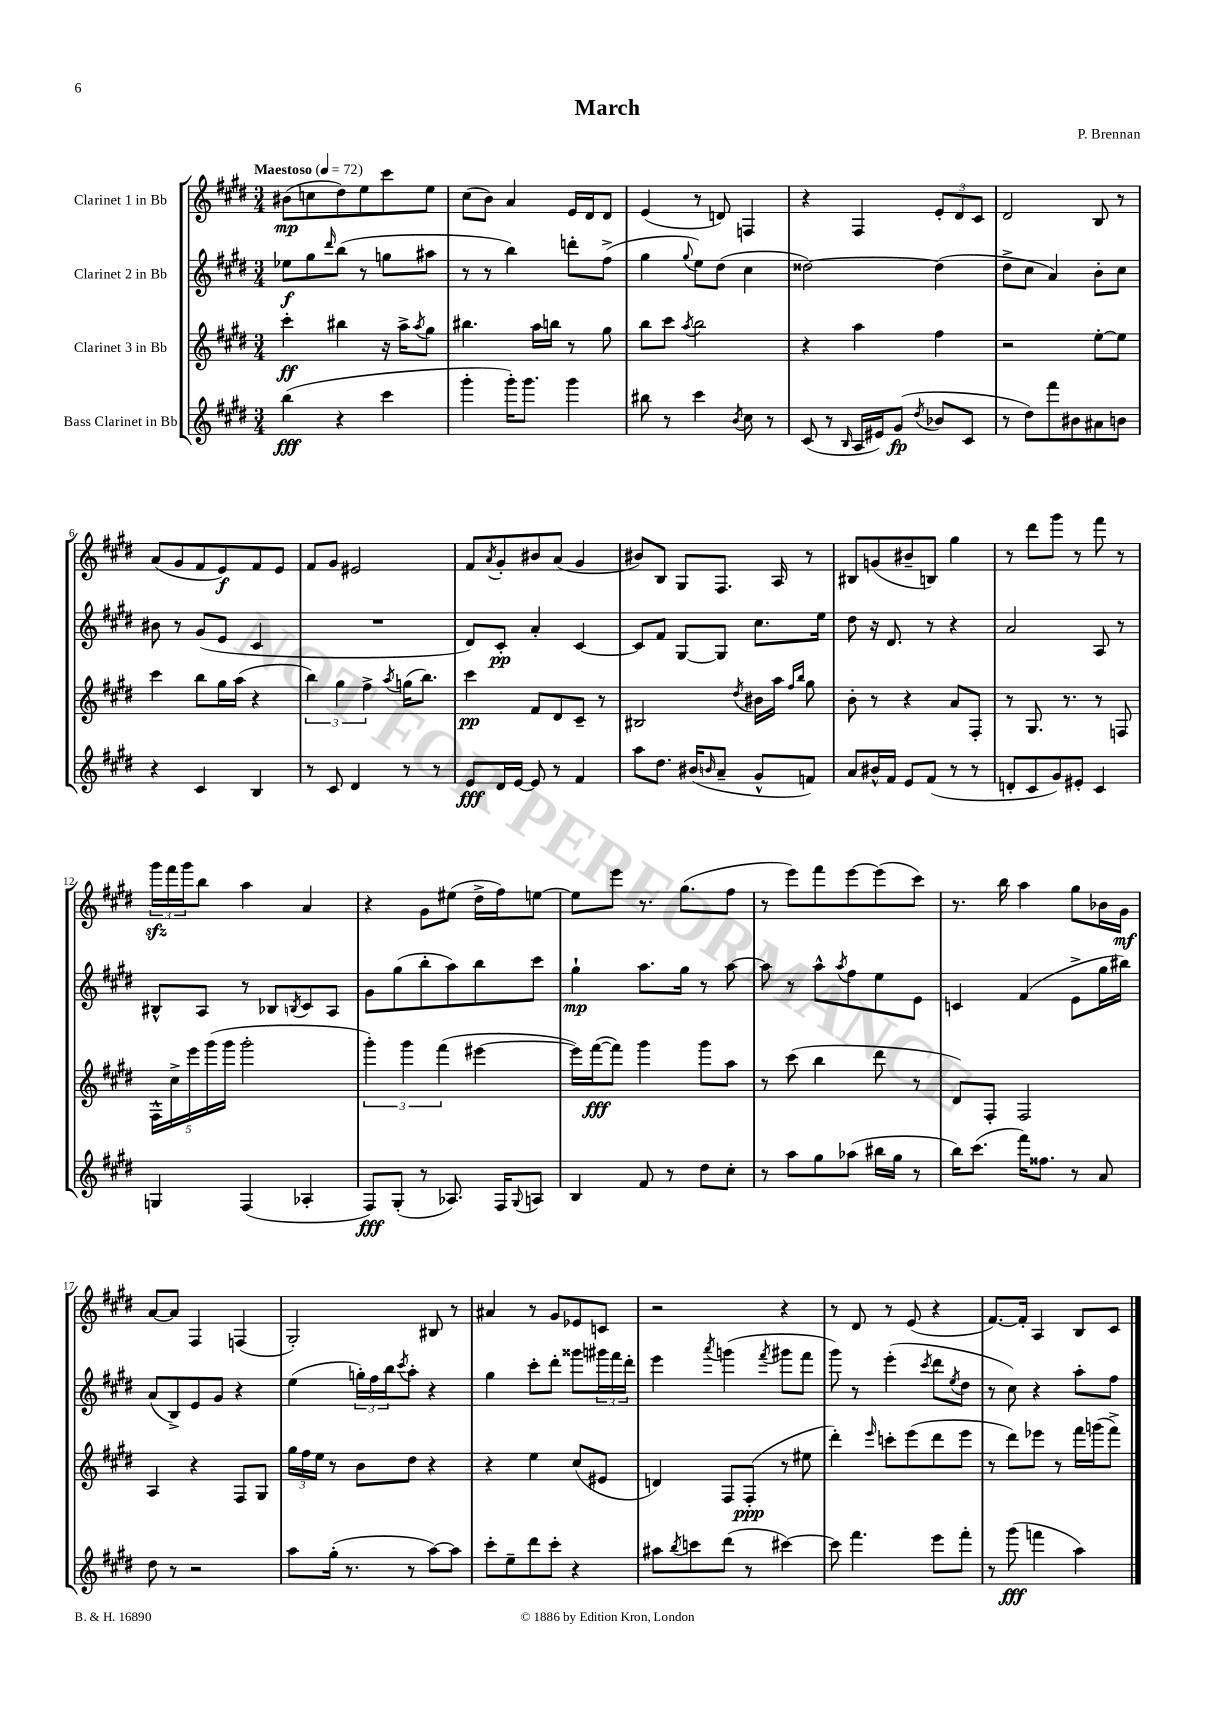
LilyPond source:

\header { title = "March" composer = "P. Brennan" }
<<
\new StaffGroup <<
\new Staff = "s0" \with { instrumentName = "Clarinet 1 in Bb" } {
    \clef treble \key e \major \numericTimeSignature \time 3/4 \tempo "Maestoso" 4 = 72
    bis'8\mp( c''8 dis''8) e''8 cis'''8 e''8 |
    cis''8( b'8) a'4 e'16 dis'16 dis'8 |
    e'4( r8 d'8) f4 |
    r4 fis4 \tuplet 3/2 { e'8-. dis'8 cis'8 } |
    dis'2 b8 r8 |
    a'8( gis'8 fis'8 e'8\f) fis'8 e'8 |
    fis'8 gis'8 eis'2 |
    fis'8 \acciaccatura { a'8 } gis'8-. bis'8 a'8( gis'4 |
    bis'8) b8 gis8 fis8. a16 r8 |
    bis8 g'8( bis'8-- b8) gis''4 |
    r8 dis'''8 gis'''8 r8 fis'''8 r8 |
    \tuplet 3/2 { gis'''16\sfz fis'''16 gis'''16 } b''8 a''4 a'4 |
    r4 gis'8 eis''8( dis''16-> fis''16) e''8~ |
    e''8 e'''8 r8. gis''8.( fis''8 |
    r8 e'''8) fis'''8 e'''8~ e'''8( cis'''8) |
    r8. b''16 a''4 gis''8 bes'16 gis'16\mf |
    a'8~ a'8 fis4 f4( |
    gis2-.) bis8 r8 |
    ais'4 r8 gis'8 ees'8 c'8 |
    r2 r4 |
    r8 dis'8 r8 e'8( r4 |
    fis'8.~) fis'16-. a4 b8 cis'8 \bar "|." |
}
\new Staff = "s1" \with { instrumentName = "Clarinet 2 in Bb" } {
    \clef treble \key e \major \numericTimeSignature \time 3/4
    ees''8\f gis''8 \grace { dis'''16 } b''8( r8 g''8 ais''8 |
    r8 r8 b''4) d'''8-. fis''8->( |
    gis''4 \appoggiatura { gis''8 } e''8) dis''8( cis''4 |
    disis''2~) disis''4( |
    dis''8-> cis''8 a'4) b'8-. cis''8 |
    bis'8 r8 gis'8( e'8 cis'4 |
    R2. |
    dis'8) cis'8-.\pp a'4-. cis'4~ |
    cis'8 fis'8 gis8~ gis8 cis''8. e''16 |
    dis''8 r16 dis'8. r8 r4 |
    a'2 a8 r8 |
    bis8-^ a8 r8 bes8 \acciaccatura { b8 } cis'8 a8 |
    gis'8 gis''8( b''8-. a''8) b''8 cis'''8 |
    gis''4-!\mp a''8. gis''16 r8 a''8~ |
    a''8 r8 a''8-^ \acciaccatura { a''8 } fis''8 e''8 e'8 |
    c'4 fis'4( e'8-> gis''16 bis''16) |
    a'8( b8->) e'8 gis'8 r4 |
    e''4( \tuplet 3/2 { g''16-.) fis''16 b''16 } \acciaccatura { cis'''8 } a''8-. r4 |
    gis''4 cis'''8-. dis'''8-. gisis'''8 \tuplet 3/2 { gis'''16 fis'''16 dis'''16-. } |
    e'''4 \acciaccatura { a'''8 } g'''4( \acciaccatura { fis'''8 } gis'''8 fis'''8 |
    gis'''8) r8 e'''4-.( \acciaccatura { cis'''8 } dis'''8 \acciaccatura { e''8 } dis''8 |
    r8 cis''8) r4 a''8-. fis''8 \bar "|." |
}
\new Staff = "s2" \with { instrumentName = "Clarinet 3 in Bb" } {
    \clef treble \key e \major \numericTimeSignature \time 3/4
    cis'''4-.\ff bis''4 r16 a''16-> \acciaccatura { a''8 } gis''8 |
    bis''4. a''16 b''16 r8 gis''8 |
    b''8 cis'''8 \acciaccatura { a''8 } b''2 |
    r4 a''4 fis''4 |
    r2 e''8~-. e''8 |
    cis'''4 b''8 gis''16 a''16( r4 |
    \tuplet 3/2 { b''4) gis''4 fis''4-> } \acciaccatura { a''8 } g''16( b''8.) |
    cis'''4\pp fis'8 dis'8 cis'8-- r8 |
    bis2 \acciaccatura { dis''8 } bis'16 a''16 \grace { fis''16 b''16 } gis''8 |
    b'8-. r8 r4 a'8 fis8-. |
    r8 gis8. r8. r8 f8 |
    \tuplet 5/4 { fis16-^ cis''16-> e'''16 gis'''16( gis'''16 } gis'''2-. |
    \tuplet 3/2 { gis'''4-.) gis'''4 fis'''4( } eis'''4~ |
    eis'''16) fis'''16~\fff( fis'''8) gis'''4 gis'''8 a''8 |
    r8 cis'''8( b''4 dis'''8 r8 |
    dis'8) fis8-. fis2 |
    a4 r4 fis8 gis8 |
    \tuplet 3/2 { gis''16 fis''16 e''16 } r8 b'8 dis''8 r4 |
    r4 e''4 cis''8( eis'8 |
    d'4) fis8 fis8-.\ppp( r8 eis''8 |
    dis'''4-.) \grace { e'''16 } c'''8-. e'''8( dis'''8 e'''8 |
    r8 dis'''8) ees'''8 r8 fis'''16 g'''16( fis'''8->) \bar "|." |
}
\new Staff = "s3" \with { instrumentName = "Bass Clarinet in Bb" } {
    \clef treble \key e \major \numericTimeSignature \time 3/4
    b''4\fff( r4 cis'''4 |
    gis'''4-. gis'''16-.) gis'''8. gis'''4 |
    bis''8 r8 cis'''4 \acciaccatura { b'8 } cis''8 r8 |
    cis'8( r8 \grace { b16 } a16 eis'16) gis'8\fp( \acciaccatura { dis''8 } bes'8 cis'8 |
    r8 dis''8) fis'''8 bis'8 ais'8 b'8 |
    r4 cis'4 b4 |
    r8 cis'8 dis'4 r8 r8 |
    e'8\fff dis'16 e'16~ e'8 r8 fis'4 |
    a''8 dis''8. bis'16( \grace { b'16 } a'8-- gis'8-^ f'8) |
    a'8 bis'16-^ fis'16 e'8 fis'8( r8 r8 |
    d'8-. cis'8 gis'8) eis'8-. cis'4 |
    g4 fis4( aes4-. |
    fis8\fff) gis8-.( r8 aes8.) fis16 \appoggiatura { gis8 } a8 |
    b4 fis'8 r8 dis''8 cis''8-. |
    r8 a''8 gis''8 aes''8( bis''16 gis''16 r8 |
    b''16) cis'''8.( fis'''16) fisis''8. r8 a'8 |
    dis''8 r8 r2 |
    a''8 gis''16-.( r8. r8 a''8~) a''8 |
    cis'''8-. e''8-- dis'''8 cis'''8-. r4 |
    ais''8 \acciaccatura { b''8 } c'''8 dis'''8( r8 cis'''4~) |
    cis'''8 fis'''4. e'''8 fis'''8-. |
    r8 gis'''8\fff( f'''4 a''4) \bar "|." |
}
>>
>>
